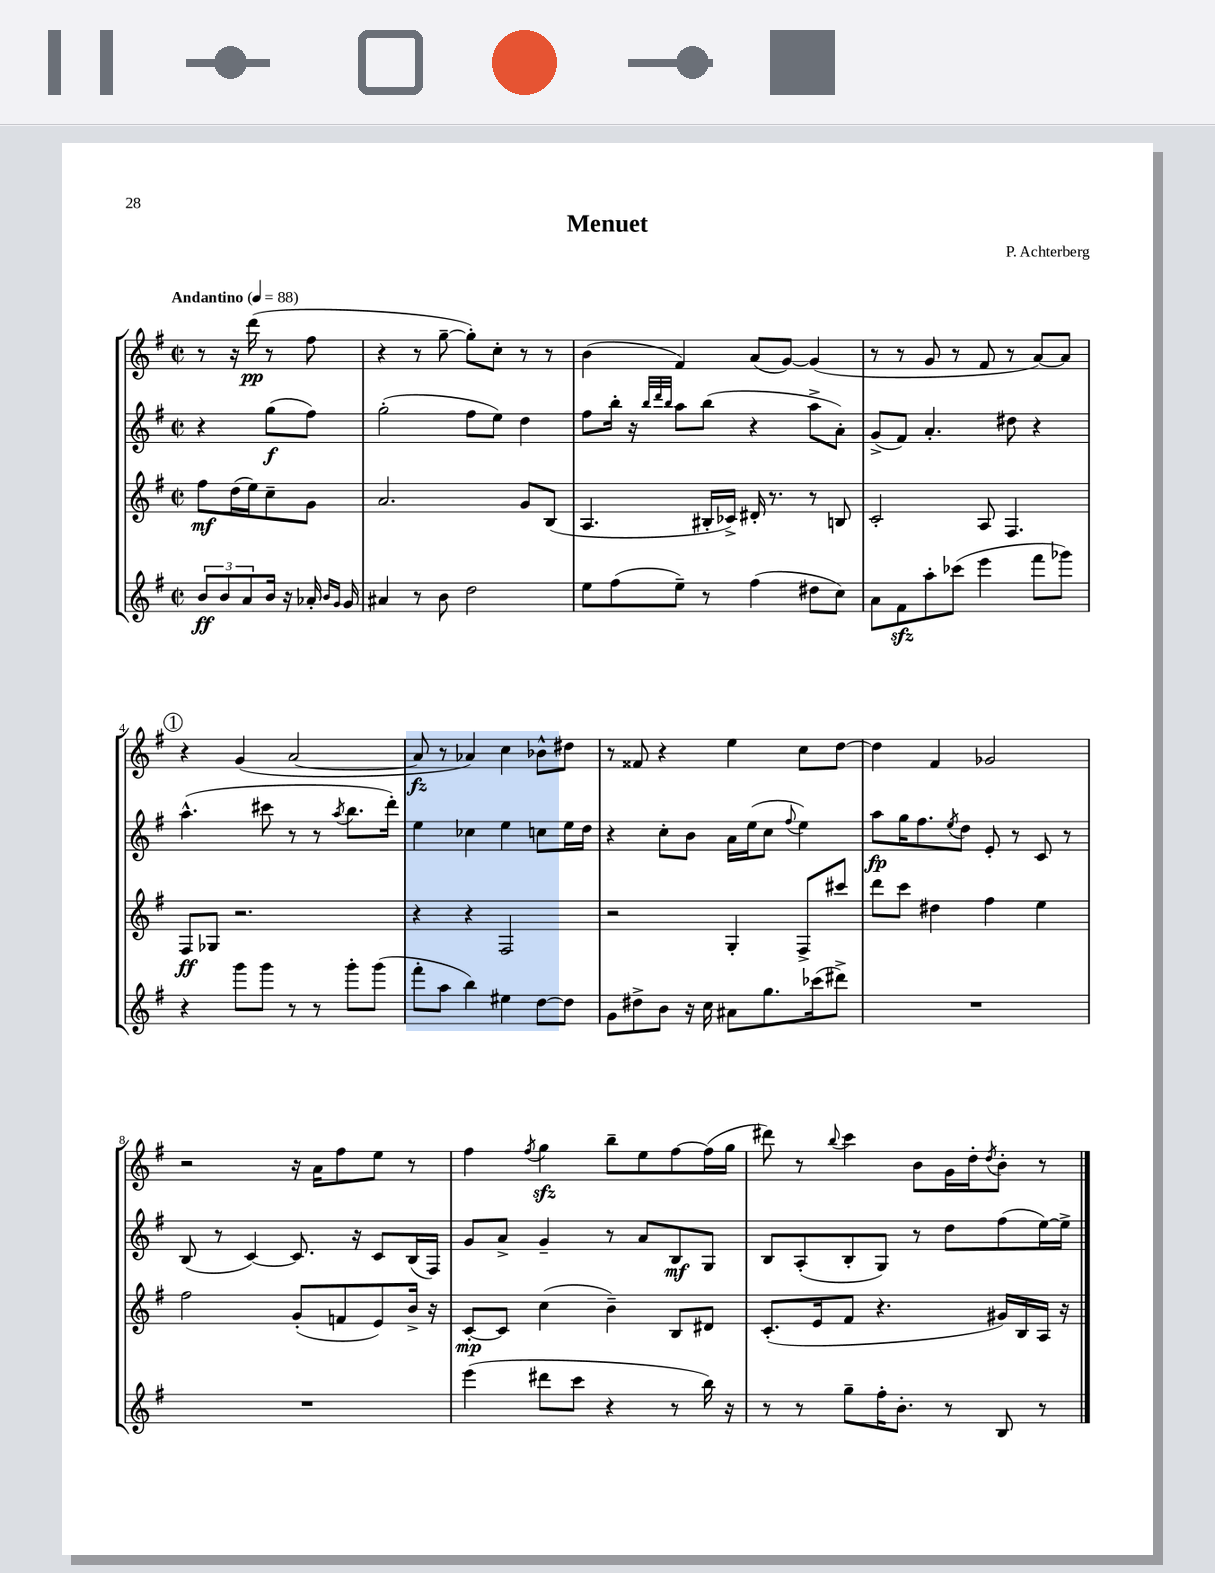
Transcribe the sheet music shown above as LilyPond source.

\header { title = "Menuet" composer = "P. Achterberg" }
<<
\new StaffGroup <<
\new Staff = "s0" {
    \clef treble \key g \major \defaultTimeSignature \time 2/2 \partial 2 \tempo "Andantino" 4 = 88
    r8 r16 d'''16\pp( r8 fis''8 |
    r4 r8 g''8~-- g''8-.) c''8-. r8 r8 |
    b'4( fis'4) a'8( g'8~) g'4( |
    r8 r8 g'8 r8 fis'8 r8 a'8~) a'8 |
    \mark \markup { \circle "1" } r4 g'4( a'2~ |
    a'8\fz r8 aes'4) c''4 bes'8-^ dis''8 |
    r8 fisis'8 r4 e''4 c''8 d''8~ |
    d''4 fis'4 ges'2 |
    r2 r16 a'16 fis''8 e''8 r8 |
    fis''4 \acciaccatura { fis''8 } g''4\sfz b''8-- e''8 fis''8~ fis''16( g''16 |
    dis'''8) r8 \appoggiatura { b''8 } c'''4 b'8 g'16 d''16-. \acciaccatura { d''8 } b'8-. r8 \bar "|." |
}
\new Staff = "s1" {
    \clef treble \key g \major \defaultTimeSignature \time 2/2 \partial 2
    r4 g''8\f( fis''8) |
    g''2-.( fis''8 e''8) d''4 |
    fis''8 b''16-. r16 \grace { b''32 d'''32 b''32 } a''8 b''8( r4 a''8-> a'8-.) |
    g'8->( fis'8) a'4.-. dis''8 r4 |
    \mark \markup { \circle "1" } a''4.-^( cis'''8 r8 r8 \acciaccatura { a''8 } b''8. d'''16-.) |
    e''4 ces''4 e''4 c''8 e''16 d''16 |
    r4 c''8-. b'8 a'16 e''16( c''8 \appoggiatura { fis''8 } e''4) |
    a''8\fp g''16 fis''8. \acciaccatura { e''8 } d''8 e'8-. r8 c'8 r8 |
    b8( r8 c'4~) c'8. r16 c'8 b16( fis16) |
    g'8 a'8-> g'4-- r8 a'8 b8\mf g8 |
    b8 a8-.( b8-. g8) r8 d''8 fis''8( e''16~) e''16-> \bar "|." |
}
\new Staff = "s2" {
    \clef treble \key g \major \defaultTimeSignature \time 2/2 \partial 2
    fis''8\mf d''16( e''16) c''8-- g'8 |
    a'2. g'8 b8( |
    a4. bis16-. ces'16->) dis'16-. r8. r8 b8 |
    c'2-. a8 fis4. |
    \mark \markup { \circle "1" } fis8\ff ges8 r2. |
    r4 r4 fis2 |
    r2 g4-. fis8-> cis'''8 |
    d'''8 c'''8 dis''4 fis''4 e''4 |
    fis''2 g'8-.( f'8 e'8) b'16-> r16 |
    c'8~-.\mp c'8 c''4( b'4--) b8 dis'8 |
    c'8.-.( e'16 fis'8 r4. gis'16) b16 a16 r16 \bar "|." |
}
\new Staff = "s3" {
    \clef treble \key g \major \defaultTimeSignature \time 2/2 \partial 2
    \tuplet 3/2 { b'8\ff b'8 a'8 } b'16 r16 aes'16-. \grace { b'16 g'16 } g'16 |
    ais'4 r8 b'8 d''2 |
    e''8 fis''8( e''8--) r8 fis''4( dis''8 c''8) |
    a'8 fis'8\sfz a''8-. ces'''8( e'''4 fis'''8 ges'''8) |
    \mark \markup { \circle "1" } r4 g'''8 g'''8 r8 r8 g'''8-. g'''8( |
    fis'''8-. a''8 b''4) eis''4 d''8~ d''8 |
    g'8 dis''8-> b'8 r16 c''16 ais'8 g''8. ces'''16( dis'''8->) |
    R1 |
    R1 |
    e'''4( dis'''8 c'''8 r4 r8 b''16) r16 |
    r8 r8 g''8-- fis''16-. b'8.-. r8 b8 r8 \bar "|." |
}
>>
>>
